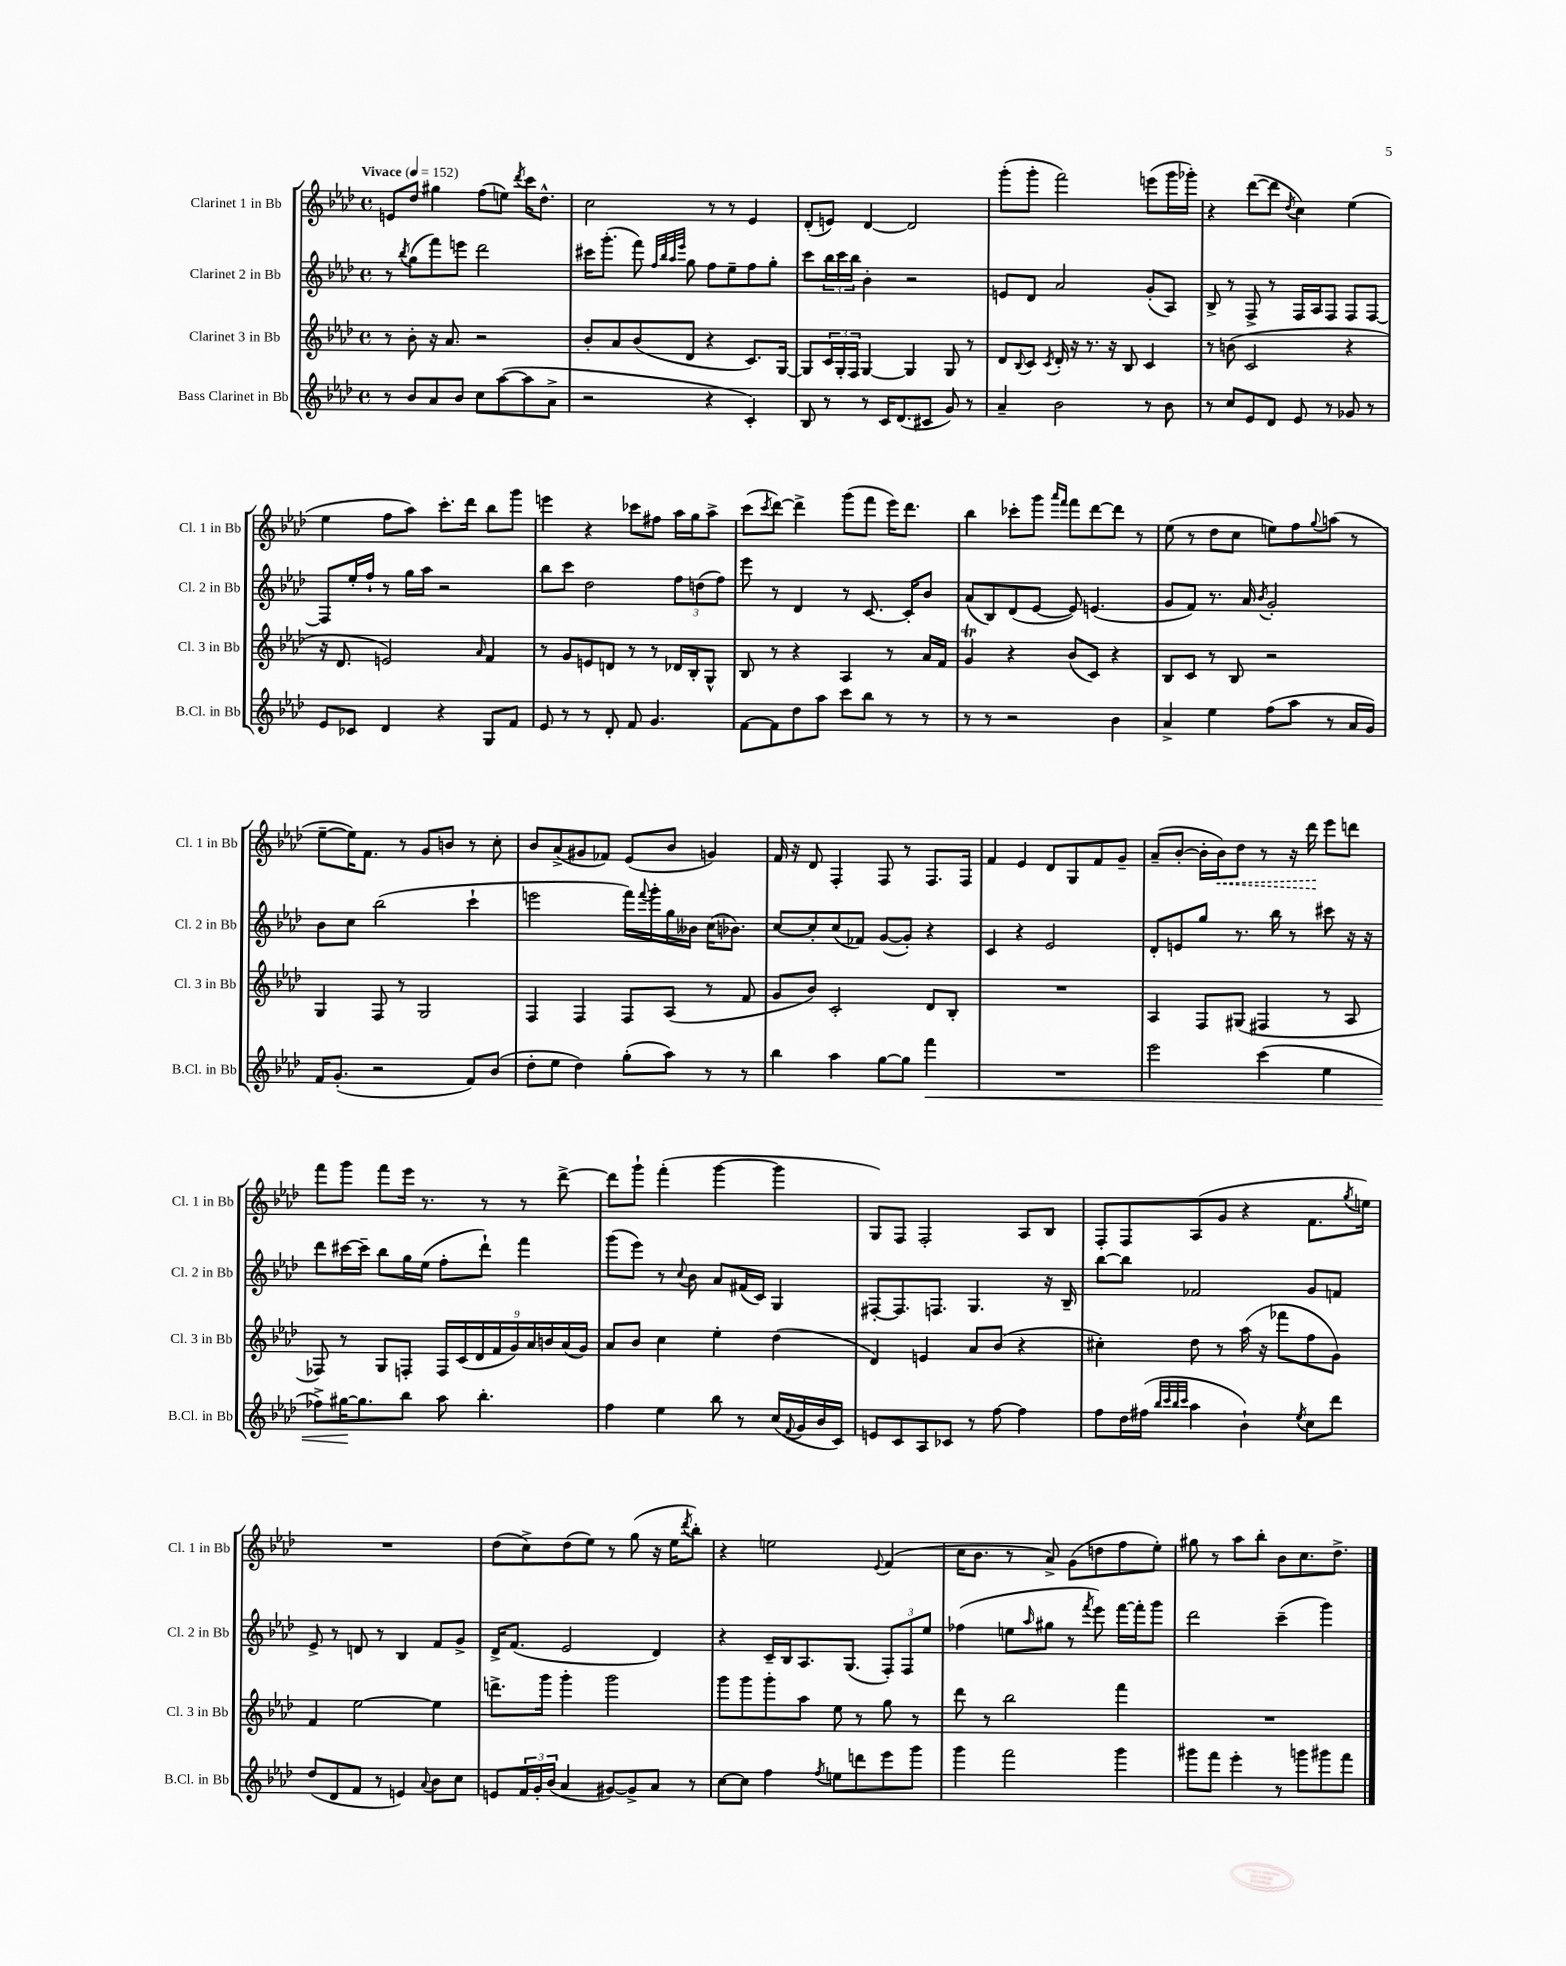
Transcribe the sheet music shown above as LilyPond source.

<<
\new StaffGroup <<
\new Staff = "s0" \with { instrumentName = "Clarinet 1 in Bb" shortInstrumentName = "Cl. 1 in Bb" } {
    \clef treble \key aes \major \defaultTimeSignature \time 4/4 \tempo "Vivace" 4 = 152
    e'8 des''8 gis''4 f''8( e''8) \acciaccatura { des'''8 } c'''16 des''8.-^ |
    c''2 r8 r8 ees'4 |
    des'8-.( e'8) des'4~ des'2 |
    g'''8-.( g'''8-. f'''2) e'''8( g'''16 ges'''16-.) |
    r4 des'''8~( des'''8 \acciaccatura { des''8 } c''4) ees''4( |
    ees''4 f''8 aes''8) c'''8.-. des'''16 bes''8 g'''8 |
    e'''4 r4 ces'''8 fis''8 aes''16 g''16 aes''8-> |
    c'''8( \acciaccatura { c'''8 } des'''8~) des'''4-> g'''8( f'''8 ees'''16) des'''8. |
    bes''4 ces'''8-. g'''8 \grace { aes'''16 f'''16 } f'''8 des'''8~ des'''8 r8 |
    ees''8( r8 des''8 c''8 e''8) f''8 \appoggiatura { g''8 } a''8( r8 |
    ees''8~-- ees''16) f'8. r8 g'8 b'8 r8 c''8-. |
    bes'8 aes'8->( gis'8 fes'8) ees'8( bes'8 g'4) |
    f'16 r16 des'8 f4-. f8 r8 f8. f16 |
    f'4 ees'4 des'8 g8 f'8 g'8-- |
    aes'8--( bes'8~-. bes'16-. \once \override Hairpin.style = #'dashed-line bes'16\<) des''8 r8 r16 des'''16\! ees'''8 d'''8 |
    f'''8 g'''8 f'''8 ees'''16 r8. r8 r8 des'''8~-> |
    des'''8 g'''8-! f'''4-.( g'''4~ g'''4 |
    g8) f8 f2-. aes8 bes8 |
    f8-. f8 aes8( g'8 r4 f'8. \acciaccatura { g''8 } e''16) |
    R1 |
    des''8( c''8->) des''8( ees''8) r8 g''8( r16 ees''16 \acciaccatura { des'''8 } bes''8-.) |
    r4 e''2 \appoggiatura { ees'8 } f'4( |
    c''16 bes'8. r8 aes'8->) g'8( d''8 f''8 ees''8-.) |
    gis''8 r8 aes''8 bes''8-. bes'8 c''8. des''8.-> \bar "|." |
}
\new Staff = "s1" \with { instrumentName = "Clarinet 2 in Bb" shortInstrumentName = "Cl. 2 in Bb" } {
    \clef treble \key aes \major \defaultTimeSignature \time 4/4
    r8 \acciaccatura { bes''8 } g''8( f'''8) e'''8 des'''2 |
    cis'''16 g'''8.-.( f'''8) \grace { f''32 bes''32 aes''32 ees'''32 } g''8 f''8 ees''8-- f''8 g''8-. |
    c'''8 \tuplet 3/2 { bes''16 c'''16 bes''16 } bes'4-. r2 |
    e'8 des'8 aes'2 g'8-.( aes8) |
    bes8-> r8 f8-> r8 f16 aes16 f8 f8 f8~ |
    f8 ees''16-. f''16-! r8 g''16 aes''16 r2 |
    bes''8 c'''8 des''2 \tuplet 3/2 { f''8 d''8( f''8) } |
    ees'''8 r8 des'4 r8 c'8.~ c'16-. bes'8 |
    aes'8( bes8) des'8( ees'8~ ees'8) e'4.( |
    g'8 f'8) r8. aes'16 \acciaccatura { bes'8 } g'2-. |
    bes'8 c''8 bes''2( c'''4-! |
    e'''2 f'''16) \appoggiatura { f'''8 } g'''16-. g''16 beses'16 c''16( bes'8.) |
    c''8~ c''8-. c''8( fes'8) g'8~( g'8-.) r4 |
    c'4 r4 ees'2 |
    des'8-. e'8 g''8 r8. bes''16 r8 cis'''8 r16 r16 |
    des'''8 cis'''16~ cis'''16-- bes''8 g''16 ees''16( f''8-. des'''8-!) f'''4 |
    g'''8( ees'''8) r8 \appoggiatura { c''8 } bes'8 aes'8 fis'16( c'16) g4 |
    fis8~-. fis8. f8. g4. r16 bes16-- |
    bes''8~ bes''8 fes'2 g'8 f'8 |
    ees'8-> r8 d'8 r8 bes4 f'8 g'8-> |
    des'16-> f'8.( ees'2 des'4) |
    r4 c'16-- bes16 aes8. g8.( \tuplet 3/2 { f8-.) f8 ees''8 } |
    fes''4( e''8 \grace { aes''16 } gis''8 r8 \acciaccatura { f'''8 } ees'''8) f'''16~ f'''16-. g'''8 |
    des'''2 c'''4--( g'''4) \bar "|." |
}
\new Staff = "s2" \with { instrumentName = "Clarinet 3 in Bb" shortInstrumentName = "Cl. 3 in Bb" } {
    \clef treble \key aes \major \defaultTimeSignature \time 4/4
    r8 bes'8-. r16 aes'8. r2 |
    bes'8-. aes'8 bes'8( des'8 r4 c'8.) g16~ |
    g8 \tuplet 3/2 { c'16 g16-. f16 } g4~ g4 g8 r8 |
    des'8 \appoggiatura { bes8 } c'8 \acciaccatura { c'8 } des'16-. r16 r8. r16 bes8 c'4 |
    r8 b'8( c'2 r4 |
    r16 des'8. e'2) \grace { aes'16 } f'4 |
    r8 g'8 e'8 d'8 r8 r8 des'16 bes16-. g8-^ |
    bes8 r8 r4 aes4 r8 aes'16 f'16 |
    g'4\trill r4 bes'8( c'8) r4 |
    bes8 c'8 r8 bes8 r2 |
    g4 f8 r8 g2 |
    f4 f4 f8 aes8( r8 f'8 |
    g'8 bes'8) c'2-. des'8 bes8-. |
    R1 |
    aes4 f8 gis8( fis4 r8 aes8 |
    fes8) r8 g8 f8-. \tuplet 9/8 { f16 c'16( des'16 f'16 g'16) aes'16 b'16 aes'16( g'16) } |
    aes'8 bes'8 c''4 ees''4-. des''4( |
    des'4) e'4 aes'8 bes'8( r4 |
    cis''4-.) des''8 r8 aes''16( r16 fes'''8 f''8 g'8) |
    f'4 ees''2~ ees''4 |
    d'''8.-> g'''16 g'''4-. g'''2 |
    g'''8 g'''8 g'''8-. aes''8 ees''8 r8 g''8 r8 |
    des'''8 r8 bes''2 f'''4 |
    R1 \bar "|." |
}
\new Staff = "s3" \with { instrumentName = "Bass Clarinet in Bb" shortInstrumentName = "B.Cl. in Bb" } {
    \clef treble \key aes \major \defaultTimeSignature \time 4/4
    r8 bes'8 aes'8 bes'8 c''8 aes''8~( aes''8 aes'8-> |
    r2 r4 c'4-.) |
    bes8 r8 r8 c'16 des'8.( cis'8 g'8) r8 |
    aes'4-- bes'2 r8 bes'8 |
    r8 c''8 ees'8 des'8 ees'8 r8 ges'8 r8 |
    ees'8 ces'8 des'4 r4 g8 f'8 |
    ees'8 r8 r8 des'8-. f'8 g'4. |
    f'8~ f'8 des''8 aes''8 c'''8 bes''8 r8 r8 |
    r8 r8 r2 bes'4 |
    aes'4-> ees''4 f''8( aes''8 r8 aes'16 g'16) |
    f'16 g'8.-.( r2 f'8) bes'8( |
    des''8-. ees''8 des''4) g''8-.( aes''8) r8 r8 |
    bes''4 aes''4 g''8~ g''8 f'''4\< |
    R1 |
    ees'''2 c'''4( ees''4 |
    fes''8->) gis''16~\! gis''8. bes''8 aes''8 bes''4.-. |
    f''4 ees''4 bes''8 r8 c''16( \appoggiatura { f'8 } g'16 bes'16 c'16) |
    e'8 c'8 aes8 ces'8 r8 f''8~ f''4 |
    f''8 des''16 fis''16( \grace { bes''32 c'''32 bes''32 c'''32 } aes''4 bes'4-!) \acciaccatura { ees''8 } c''8 des'''8 |
    des''8( des'8 f'8 r8 e'4) \appoggiatura { aes'8 } bes'8 c''8 |
    e'8 \tuplet 3/2 { f'16 g'16-. bes'16( } aes'4 gis'8~) gis'8-> aes'8 r8 |
    c''8~ c''8 f''4 \acciaccatura { f''8 } e''8 d'''8 ees'''8 g'''8 |
    g'''4 f'''2 g'''4 |
    gis'''8 f'''8 ees'''4-. r8 g'''8 gis'''8 f'''8 \bar "|." |
}
>>
>>
\layout { \context { \Score \remove "Bar_number_engraver" } }
